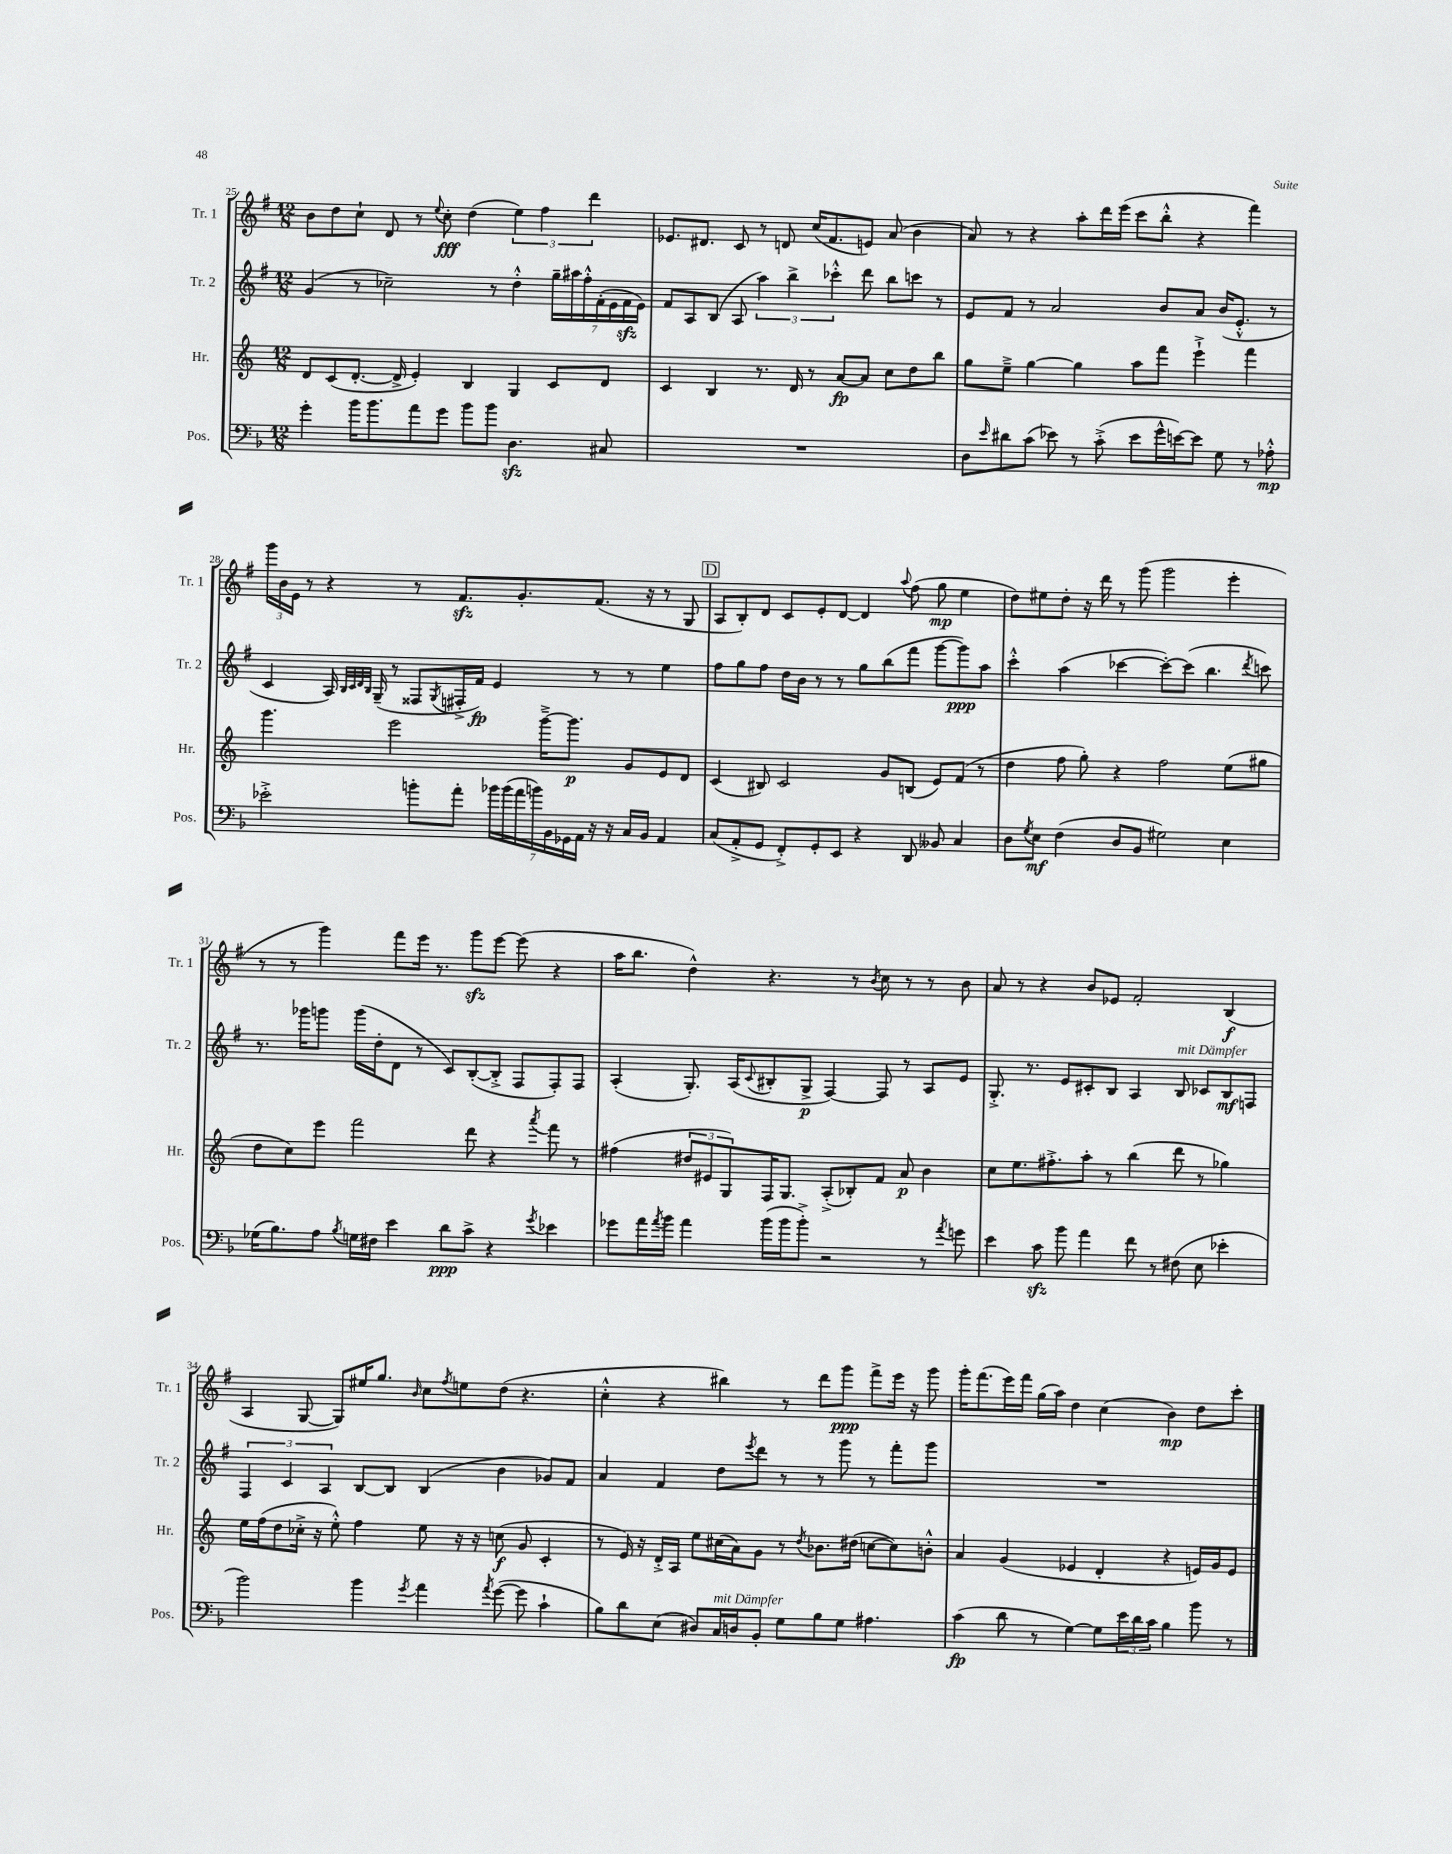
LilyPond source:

<<
\new StaffGroup <<
\new Staff = "s0" \with { instrumentName = "Tr. 1" shortInstrumentName = "Tr. 1" } {
    \clef treble \key g \major \numericTimeSignature \time 12/8
    b'8 d''8 c''8-! d'8 r8 \appoggiatura { e''8 } c''8-.\fff d''4( \tuplet 3/2 { e''4) fis''4 d'''4 } |
    ees'8. dis'8. c'8 r8 d'8 c''16( fis'8. e'8) a'8( b'4 |
    a'8) r8 r4 a''8-. d'''16 e'''16( c'''8 b''8-.-^ r4 fis'''4) |
    \tuplet 3/2 { g'''16 b'16 e'16 } r8 r4 r8 fis'8.\sfz g'8.-. fis'8.( r16 r8 g8 |
    \mark \markup { \box "D" } a8 b8-.) d'8 c'8 e'8-. d'8~ d'4 \appoggiatura { a''8 } fis''8( g''8\mp e''4 |
    d''8) eis''8 d''8-. r16 d'''16 r8 g'''8( g'''2 e'''4-. |
    r8 r8 g'''4) fis'''8 e'''16 r8. g'''8\sfz e'''8~ e'''8( r4 |
    a''16 b''8. d''4-^) r4. r8 \acciaccatura { b'8 } c''8 r8 r8 b'8 |
    a'8 r8 r4 b'8 ees'8 fis'2-. b4\f( |
    a4 g8~ g8) eis''16 g''8. \grace { b'16 } c''8 \acciaccatura { fis''8 } e''8 d''8( r4. |
    c''4-.-^ r4 bis''4) r8 d'''8 g'''8\ppp fis'''8-> e'''16 r16 g'''8 |
    g'''16-. fis'''8.( e'''16) fis'''16 g''16( a''16) d''4 c''4( b'4\mp) d''8 c'''8-. \bar "|." |
}
\new Staff = "s1" \with { instrumentName = "Tr. 2" shortInstrumentName = "Tr. 2" } {
    \clef treble \key g \major \numericTimeSignature \time 12/8
    g'4( r8 ces''2--) r8 d''4-.-^ \tuplet 7/4 { g''16-- ais''16 fis''16-.-^ fis'16-.( e'16 fis'16\sfz e'16) } |
    fis'8 a8 b8( a8 \tuplet 3/2 { a''4) b''4-> ces'''4-.-^ } d'''8 b''8 c'''8 r8 |
    e'8 fis'8 r8 a'2 b'8 a'8 b'16( e'8.-.-^ r8 |
    c'4 a16) \grace { b32 c'32 d'32 b32 } g16--( r8 fisis8 \acciaccatura { g8 } fis16-.-> fis'16\fp) e'4 r8 r8 e''4 |
    \mark \markup { \box "D" } fis''8 g''8 fis''8 d''16 b'16 r8 r8 g''8 b''8( fis'''8 g'''8~ g'''8\ppp) a''8 |
    c'''4-.-^ a''4( ces'''4~ ces'''8~-.) ces'''8( b''4. \acciaccatura { d'''8 } c'''8) |
    r8. ges'''16 g'''8 g'''16( d''16-. d'8 r8 c'8) b8~-.( b8-.-> fis8 fis8-.) fis8 |
    a4-.( g8.-.) a16( \appoggiatura { c'8 } bis8-. g8->\p fis4~) fis8 r8 a8 e'8 |
    g8.-.-> r8. e'8 cis'8-. b8 a4 b8^\markup { \italic "mit Dämpfer" } ces'8 b8\mf f8 |
    \tuplet 3/2 { fis4 c'4 a4 } b8~ b8 b4( b'4 ges'8) fis'8 |
    a'4 fis'4 d''8 \acciaccatura { e'''8 } d'''8 r8 r8 g'''8 r8 fis'''8-. g'''8 |
    R1. \bar "|." |
}
\new Staff = "s2" \with { instrumentName = "Hr." shortInstrumentName = "Hr." } {
    \clef treble \key c \major \numericTimeSignature \time 12/8
    d'8 c'8( d'8.~-. d'16-> e'4-.) b4 g4 c'8 d'8 |
    c'4 b4 r8. d'16 r8 a'8~\fp a'8 c''8 d''8 b''8 |
    g''8 e''8---> g''4~ g''4 a''8 f'''8 e'''4-!-> f'''4 |
    g'''4. e'''2 g'''16~---> g'''8.\p g'8 e'8 d'8 |
    \mark \markup { \box "D" } c'4( bis8) c'2 g'8 b8( e'8) f'8( r8 |
    d''4 f''8 g''8-.) r4 f''2 e''8( gis''8 |
    d''8 c''8) e'''8 f'''2 d'''8 r4 \acciaccatura { a'''8 } f'''8 r8 |
    fis''4( \tuplet 3/2 { dis''8 eis'8 g8) } f16 g8. a8-.->( bes8-.) f'8 a'8\p b'4 |
    c''8 e''8. fis''8.-.-> a''8-. r8 b''4( d'''8 r8 ges''4) |
    e''16 f''16( d''8 ces''16-.-> r16 e''8-.-^) f''4 e''8 r16 r16 c''8\f( g'8 c'4-. |
    r8 e'16) r16 d'16-.-> a16 e''8 cis''16( a'16) g'8 r8 \acciaccatura { d''8 } bes'8. dis''16( c''8~ c''8) b'8-.-^ |
    a'4 g'4( ees'4 d'4-. r4 e'16) g'16 e'8 \bar "|." |
}
\new Staff = "s3" \with { instrumentName = "Pos." shortInstrumentName = "Pos." } {
    \clef bass \key f \major \numericTimeSignature \time 12/8
    g'4-. bes'16 bes'8. a'8 g'8 bes'8 bes'8 d4.\sfz cis8 |
    R1. |
    d8 \grace { e'16 } dis'8 c'8( ees'8) r8 c'8-.->( ees'8 g'16-^ e'16~) e'8 g8 r8 aes8-.-^\mp |
    ees'2-.-> b'8-. a'8-. \tuplet 7/4 { bes'16 bes'16( a'16 b'16) bes,16 ges,16 a,16 } r16 r16 c16 bes,16 a,4 |
    \mark \markup { \box "D" } c8( a,8-.-> g,8 f,8-.->) g,8-. e,8 r4 d,8 beses,8 c4 |
    d8 \acciaccatura { g8 } e8\mf f4( d8 bes,8 gis2) e4 |
    ges16( bes8.) a8 \acciaccatura { bes8 } g16 fis16 e'4 d'8\ppp c'8-> r4 \acciaccatura { g'8 } ees'4 |
    ges'8 a'16 \acciaccatura { a'8 } bes'16 a'4 bes'16( bes'16 bes'8-.->) r2 r8 \acciaccatura { a'8 } g'8 |
    e'4 c'8\sfz bes'8 a'4 f'8 r8 fis8( e8 ees'4-. |
    bes'2) bes'4 \acciaccatura { g'8 } a'4 \acciaccatura { a'8 } g'8~( g'8 c'4-! |
    bes8) d'8 e8( dis8) c16^\markup { \italic "mit Dämpfer" } d16 bes,8-. g8 bes8 g8 ais4. |
    c'4\fp( d'8 r8 g4~) g8 \tuplet 3/2 { e'16 d'16 c'16 } bes4 bes'8 r8 \bar "|." |
}
>>
>>
\layout { \context { \Score currentBarNumber = #25 } }
